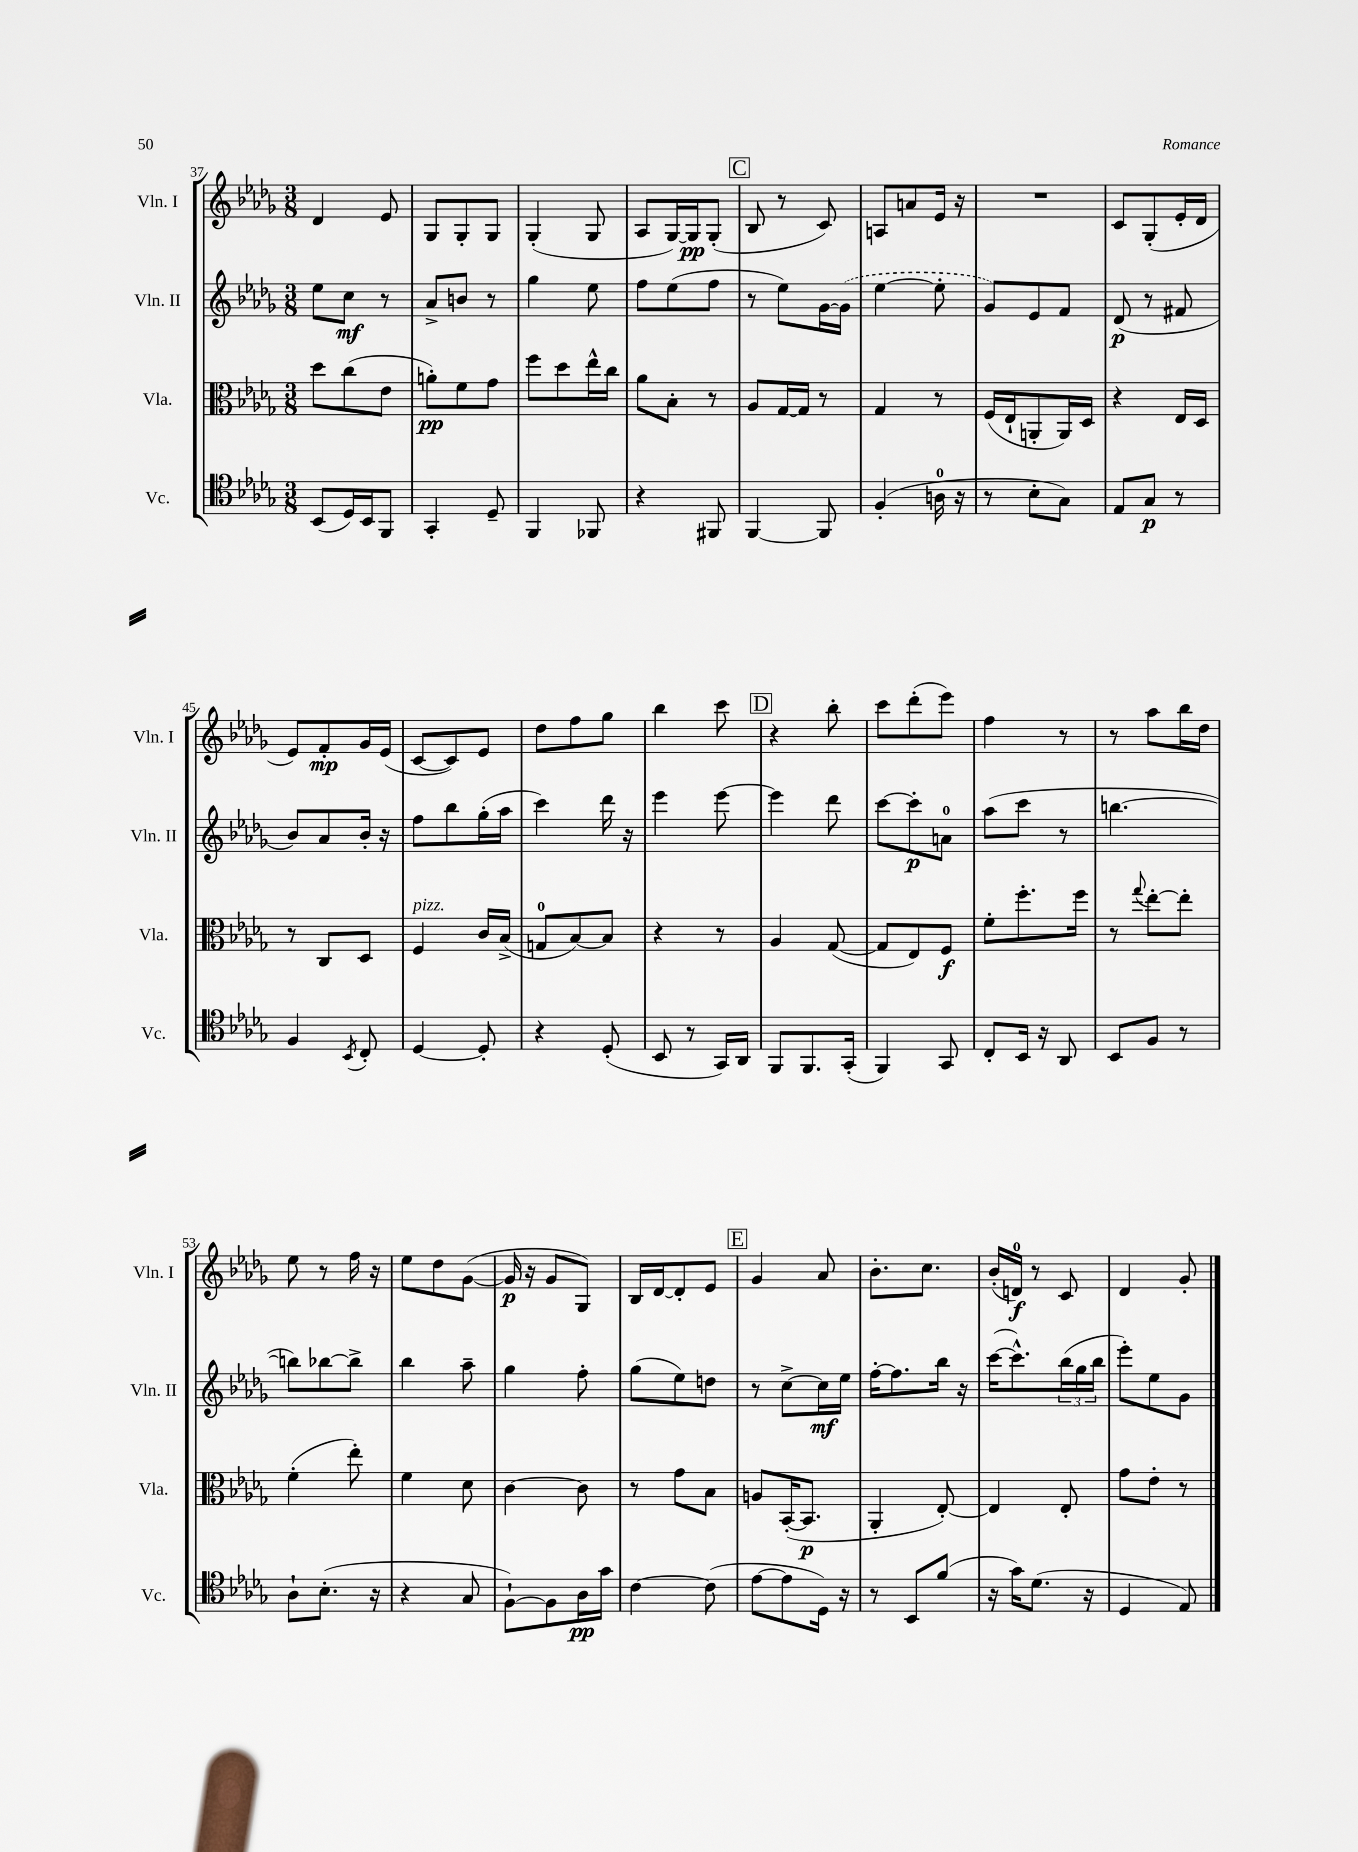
<<
\new StaffGroup <<
\new Staff = "s0" \with { instrumentName = "Vln. I" shortInstrumentName = "Vln. I" } {
    \clef treble \key des \major \numericTimeSignature \time 3/8
    des'4 ees'8 |
    ges8 ges8-. ges8 |
    ges4-.( ges8 |
    aes8 ges16~) ges16\pp ges8-.( |
    \mark \markup { \box "C" } bes8 r8 c'8) |
    a8 a'8 ees'16 r16 |
    R4. |
    c'8 ges8-.( ees'16-. des'16 |
    ees'8) f'8-.\mp ges'16 ees'16( |
    c'8~ c'8) ees'8 |
    des''8 f''8 ges''8 |
    bes''4 c'''8 |
    \mark \markup { \box "D" } r4 bes''8-. |
    c'''8 des'''8-.( ees'''8) |
    f''4 r8 |
    r8 aes''8 bes''16 des''16 |
    ees''8 r8 f''16 r16 |
    ees''8 des''8 ges'8~( |
    ges'16\p r16 ges'8 ges8) |
    bes16 des'16~ des'8-. ees'8 |
    \mark \markup { \box "E" } ges'4 aes'8 |
    bes'8.-. c''8. |
    bes'16-.( d'16-0\f) r8 c'8 |
    des'4 ges'8-. \bar "|." |
}
\new Staff = "s1" \with { instrumentName = "Vln. II" shortInstrumentName = "Vln. II" } {
    \clef treble \key des \major \numericTimeSignature \time 3/8
    ees''8 c''8\mf r8 |
    aes'8-> b'8 r8 |
    ges''4 ees''8 |
    f''8 ees''8( f''8 |
    \mark \markup { \box "C" } r8 ees''8) ges'16~ \once \slurDashed ges'16( |
    ees''4~ ees''8-. |
    ges'8) ees'8 f'8 |
    des'8\p( r8 fis'8 |
    bes'8) aes'8 bes'16-. r16 |
    f''8 bes''8 ges''16-.( aes''16 |
    c'''4) des'''16 r16 |
    ees'''4 ees'''8~ |
    \mark \markup { \box "D" } ees'''4 des'''8 |
    c'''8~ c'''8-.\p a'8-0 |
    aes''8( c'''8 r8 |
    b''4.~ |
    b''8) bes''8~ bes''8-> |
    bes''4 aes''8-- |
    ges''4 f''8-. |
    ges''8( ees''8) d''8 |
    \mark \markup { \box "E" } r8 c''8~-> c''16\mf ees''16 |
    f''16~-. f''8. bes''16 r16 |
    c'''16~( c'''8.-^) \tuplet 3/2 { bes''16( ges''16 bes''16 } |
    ees'''8-.) ees''8 ges'8 \bar "|." |
}
\new Staff = "s2" \with { instrumentName = "Vla." shortInstrumentName = "Vla." } {
    \clef alto \key des \major \numericTimeSignature \time 3/8
    des''8 c''8( ees'8 |
    a'8-.\pp) f'8 ges'8 |
    f''8 des''8 ees''16-^ c''16 |
    aes'8 bes8-. r8 |
    \mark \markup { \box "C" } aes8 ges16~ ges16 r8 |
    ges4 r8 |
    f16( ees16-! a,8-. a,16) des16 |
    r4 ees16 des16 |
    r8 c8 des8 |
    f4^\markup { \italic "pizz." } c'16 bes16->( |
    g8-0 bes8~) bes8 |
    r4 r8 |
    \mark \markup { \box "D" } aes4 ges8~( |
    ges8 ees8) f8\f |
    f'8-. f''8.-. f''16 |
    r8 \appoggiatura { ges''8 } ees''8~-. ees''8-. |
    f'4-.( ees''8-.) |
    f'4 des'8 |
    c'4~ c'8 |
    r8 ges'8 bes8 |
    \mark \markup { \box "E" } a8 bes,16~-.( bes,8.\p |
    aes,4-. ees8~-.) |
    ees4 ees8-. |
    ges'8 ees'8-. r8 \bar "|." |
}
\new Staff = "s3" \with { instrumentName = "Vc." shortInstrumentName = "Vc." } {
    \clef tenor \key des \major \numericTimeSignature \time 3/8
    bes,8( des16) bes,16 f,8 |
    ges,4-. des8-- |
    f,4 fes,8 |
    r4 fis,8 |
    \mark \markup { \box "C" } f,4~ f,8 |
    f4-.( a16-0 r16 |
    r8 bes8-. ges8) |
    ees8 ges8\p r8 |
    f4 \acciaccatura { bes,8 } c8-. |
    des4~ des8-. |
    r4 des8-.( |
    bes,8 r8 ges,16) aes,16 |
    \mark \markup { \box "D" } f,8 f,8. ges,16-.( |
    f,4) ges,8 |
    c8-. bes,16 r16 aes,8 |
    bes,8 f8 r8 |
    aes8-! bes8.-.( r16 |
    r4 ges8 |
    f8~-!) f8 aes16\pp ges'16 |
    c'4~ c'8( |
    \mark \markup { \box "E" } ees'8~ ees'8 des16) r16 |
    r8 bes,8 f'8( |
    r16 ges'16) des'8.( r16 |
    des4 ees8) \bar "|." |
}
>>
>>
\layout { \context { \Score currentBarNumber = #37 } }
